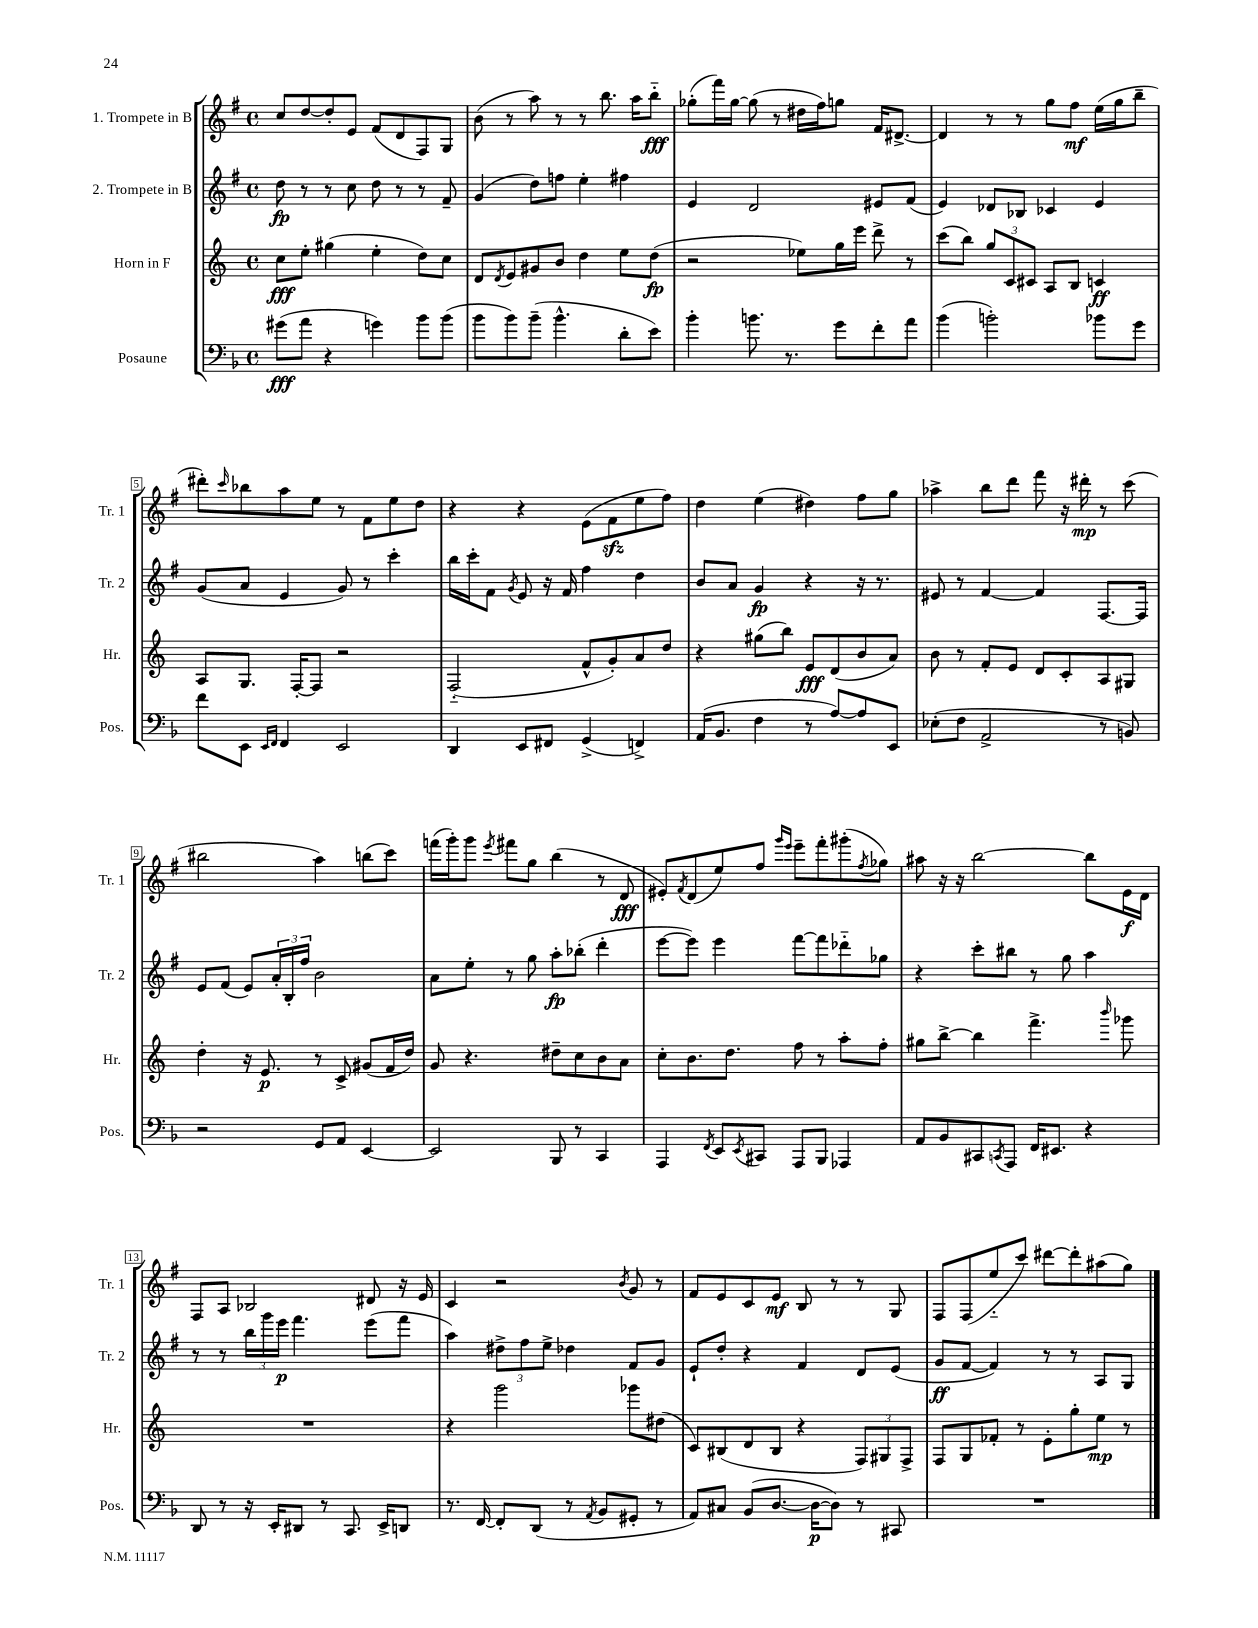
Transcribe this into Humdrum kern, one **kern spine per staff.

**kern	**dynam	**kern	**dynam	**kern	**dynam	**kern	**dynam
*part4	*part4	*part3	*part3	*part2	*part2	*part1	*part1
*staff4	*staff4	*staff3	*staff3	*staff2	*staff2	*staff1	*staff1
*I"Posaune	*	*I"Horn in F	*	*I"2. Trompete in B	*	*I"1. Trompete in B	*
*I'Pos.	*	*I'Hr.	*	*I'Tr. 2	*	*I'Tr. 1	*
*clefF4	*	*clefG2	*	*clefG2	*	*clefG2	*
*k[b-]	*	*k[]	*	*k[f#]	*	*k[f#]	*
*M4/4	*	*M4/4	*	*M4/4	*	*M4/4	*
*met(c)	*	*met(c)	*	*met(c)	*	*met(c)	*
=1	=1	=1	=1	=1	=1	=1	=1
(8g#X\L	fff	8cc\L	fff	8dd\	fp	8cc/L	.
8a\J	.	8ee'\J	.	8r	.	[8dd/	.
4r	.	(4gg#X\	.	8r	.	8dd'/]	.
.	.	.	.	8cc\	.	8e/J	.
4gn\)	.	4ee'\	.	8dd\	.	(8f#/L	.
.	.	.	.	8r	.	8d/	.
8b-\L	.	8dd\L)	.	8r	.	8F#/)	.
(8b-\J	.	8cc\J	.	8f#~/	.	8G/J	.
=2	=2	=2	=2	=2	=2	=2	=2
8b-\L	.	8d/L	.	(4g/	.	(8b\	.
.	.	8qd/	.	.	.	.	.
8b-\)	.	8e/	.	.	.	8r	.
(8b-~\J	.	8g#X/	.	8dd\L)	.	8aa\)	.
4.b-^^\	.	8b/J	.	8ffn\J	.	8r	.
.	.	4dd\	.	4ee'\	.	8r	.
.	.	.	.	.	.	8.bb\	.
8d'\L	.	8ee\L	.	4ff#X\	.	.	.
.	.	.	.	.	.	16aa\KL	.
8e\J)	.	(8dd\J	fp	.	.	8bb\J	fff
=3	=3	=3	=3	=3	=3	=3	=3
4b-'\	.	2r	.	4e/	.	(8gg-X'\L	.
.	.	.	.	.	.	16fff#\L)	.
.	.	.	.	.	.	[16gg-\JJ	.
8.bn\	.	.	.	2d/	.	(8gg-\]	.
.	.	.	.	.	.	8r	.
8.r	.	.	.	.	.	.	.
.	.	8ee-X\L)	.	.	.	16dd#X\LL	.
.	.	.	.	.	.	16ff#\J)	.
8g\L	.	16gg\L	.	.	.	8ggn\J	.
.	.	16eee\JJ	.	.	.	.	.
8f'\	.	8ddd^\	.	8e#X/L	.	16f#/KL	.
.	.	.	.	.	.	[8.d#X^/J	.
8a\J	.	8r	.	(8f#/J	.	.	.
=4	=4	=4	=4	=4	=4	=4	=4
(4b-\	.	(8ccc\L	.	4e/)	.	4d#/]	.
.	.	8bb\J)	.	.	.	.	.
2bn'\)	.	12gg/L	.	8d-X/L	.	8r	.
.	.	12c/	.	.	.	.	.
.	.	.	.	8B-X/J	.	8r	.
.	.	12c#X/J	.	.	.	.	.
.	.	8A/L	.	4c-X/	.	8gg\L	.
.	.	8B/J	.	.	.	8ff#\J	mf
8b-X\L	.	4cn/	ff	4e/	.	(16ee\LL	.
.	.	.	.	.	.	16gg\J	.
8g\J	.	.	.	.	.	8bb~\J	.
!!LO:LB:g=z
=5	=5	=5	=5	=5	=5	=5	=5
8f\L	.	8A/L	.	(8g/L	.	8ddd#X'\L)	.
.	.	.	.	.	.	16qqccc/	.
8EE\J	.	8.G/J	.	8a/J	.	8bb-X\	.
16qqEE/LL	.	.	.	.	.	.	.
16qqFF/JJ	.	.	.	.	.	.	.
4FF/	.	.	.	4e/	.	8aa\	.
.	.	[16F'/KL	.	.	.	.	.
.	.	8F/J]	.	.	.	8ee\J	.
2EE/	.	2r	.	8g/)	.	8r	.
.	.	.	.	8r	.	8f#\L	.
.	.	.	.	4ccc'\	.	8ee\	.
.	.	.	.	.	.	8dd\J	.
=6	=6	=6	=6	=6	=6	=6	=6
4DD/	.	(2F/	.	16bb\LL	.	4r	.
.	.	.	.	16ccc'\J	.	.	.
.	.	.	.	8f#\J	.	.	.
.	.	.	.	8qg/	.	.	.
8EE/L	.	.	.	8e/	.	4r	.
8FF#X/J	.	.	.	16r	.	.	.
.	.	.	.	16f#/	.	.	.
(4GG^/	.	8f^^/L	.	4ff#\	.	(8e\L	.
.	.	8g'/)	.	.	.	8f#zz\	.
4FFn^/)	.	8a/	.	4dd\	.	8ee\	.
.	.	8dd/J	.	.	.	8ff#\J)	.
=7	=7	=7	=7	=7	=7	=7	=7
(16AA/KL	.	4r	.	8b/L	.	4dd\	.
8.BB-/J	.	.	.	.	.	.	.
.	.	.	.	8a/J	.	.	.
4F\	.	(8gg#X\L	.	4g/	fp	(4ee\	.
.	.	8bb\J)	.	.	.	.	.
8r	.	8e/L	fff	4r	.	4dd#X\)	.
[8A/L)	.	(8d/	.	.	.	.	.
8A/]	.	8b/	.	16r	.	8ff#\L	.
.	.	.	.	8.r	.	.	.
8EE/J	.	8a/J)	.	.	.	8gg\J	.
=8	=8	=8	=8	=8	=8	=8	=8
(8E-X'\L	.	8b\	.	8e#X/	.	4aa-X^\	.
8F\J	.	8r	.	8r	.	.	.
2AA^/	.	8f'/L	.	[4f#/	.	8bb\L	.
.	.	8e/J	.	.	.	8ddd\J	.
.	.	8d/L	.	4f#/]	.	8fff#\	.
.	.	8c'/	.	.	.	16r	.
.	.	.	.	.	.	16ddd#X'\	mp
8r	.	8A/	.	[8.F#/L	.	8r	.
8BBn/)	.	8G#X/J	.	.	.	(8ccc\	.
.	.	.	.	16F#/Jk]	.	.	.
!!LO:LB:g=z
=9	=9	=9	=9	=9	=9	=9	=9
2r	.	4dd'\	.	8e/L	.	2bb#X\	.
.	.	.	.	(8f#/J	.	.	.
.	.	16r	.	8e/L)	.	.	.
.	.	8.e/	p	.	.	.	.
.	.	.	.	24a'/L	.	.	.
.	.	.	.	24B'/	.	.	.
.	.	.	.	24ff#/JJ	.	.	.
8GG/L	.	8r	.	2b\	.	4aa\)	.
8AA/J	.	8c^/	.	.	.	.	.
[4EE/	.	(8g#X/L	.	.	.	(8bbn\L	.
.	.	16f/L	.	.	.	8ccc\J)	.
.	.	16dd/JJ)	.	.	.	.	.
=10	=10	=10	=10	=10	=10	=10	=10
2EE/]	.	8g/	.	8a\L	.	(16fffn\LL	.
.	.	.	.	.	.	16ggg'\J)	.
.	.	4.r	.	8ee'\J	.	8ggg\J	.
.	.	.	.	.	.	8qeee/	.
.	.	.	.	8r	.	8fff#X\L	.
.	.	.	.	8gg\	.	8gg\J	.
8BBB-/	.	8dd#X~\L	.	8aa'\L	fp	(4bb\	.
8r	.	8cc\	.	(8bb-X'\J	.	.	.
4CC/	.	8b\	.	4ddd'\	.	8r	.
.	.	8a\J	.	.	.	8d/	fff
=11	=11	=11	=11	=11	=11	=11	=11
4AAA/	.	8cc'\L	.	[8eee\L	.	8e#X'/L)	.
.	.	.	.	.	.	8qf#/	.
.	.	8.b\	.	8eee\J])	.	(8d/	.
8qFF/	.	.	.	.	.	.	.
8EE/L	.	.	.	4eee\	.	8ee/)	.
.	.	8.dd\J	.	.	.	.	.
8qEE/	.	.	.	.	.	.	.
8CC#X/J	.	.	.	.	.	8ff#/J	.
.	.	.	.	.	.	16qqggg/LL	.
.	.	.	.	.	.	16qqeee/JJ	.
8AAA/L	.	8ff\	.	[8fff#\L	.	8eee~\L	.
8BBB-/J	.	8r	.	8fff#\]	.	8fff#'\	.
4AAA-X/	.	8aa'\L	.	8ddd-X\	.	(8ggg#X'\	.
.	.	.	.	.	.	8qff#/	.
.	.	8ff'\J	.	8gg-X\J	.	8gg-X\J)	.
=12	=12	=12	=12	=12	=12	=12	=12
8AA/L	.	8gg#X\L	.	4r	.	8aa#X\	.
8BB-/	.	[8bb^\J	.	.	.	16r	.
.	.	.	.	.	.	16r	.
8CC#X/	.	4bb\]	.	8ccc'\L	.	[2bb\	.
8qCCn/	.	.	.	.	.	.	.
8AAA/J	.	.	.	8bb#X\J	.	.	.
16FF/KL	.	4.fff^\	.	8r	.	.	.
8.EE#X/J	.	.	.	.	.	.	.
.	.	.	.	8gg\	.	.	.
4r	.	.	.	4aa\	.	8bb\L]	.
.	.	16qqbbb/	.	.	.	.	.
.	.	8ggg-X\	.	.	.	16e\L	f
.	.	.	.	.	.	16d\JJ	.
!!LO:LB:g=z
=13	=13	=13	=13	=13	=13	=13	=13
8DD/	.	1r	.	8r	.	8F#/L	.
8r	.	.	.	8r	.	8A/J	.
16r	.	.	.	24bb\LL	.	2B-X/	.
.	.	.	.	24ggg\	.	.	.
16EE'/KL	.	.	.	.	.	.	.
.	.	.	.	24eee\JJ	p	.	.
8DD#X/J	.	.	.	4.fff#\	.	.	.
8r	.	.	.	.	.	.	.
8.CC/	.	.	.	.	.	.	.
.	.	.	.	(8eee\L	.	8d#X/	.
16EE^/KL	.	.	.	.	.	.	.
8DDn/J	.	.	.	8fff#\J	.	16r	.
.	.	.	.	.	.	16e/	.
=14	=14	=14	=14	=14	=14	=14	=14
8.r	.	4r	.	4aa\)	.	4c/	.
[16FF/	.	.	.	.	.	.	.
8FF'/L]	.	2ggg\	.	12dd#X^\L	.	2r	.
.	.	.	.	12ff#\	.	.	.
(8DD/J	.	.	.	.	.	.	.
.	.	.	.	12ee^\J	.	.	.
8r	.	.	.	4dd-X\	.	.	.
8qAA/	.	.	.	.	.	.	.
8BB-/L	.	.	.	.	.	.	.
.	.	.	.	.	.	8qb/	.
8GG#X'/J	.	8ggg-X\L	.	8f#/L	.	8g/	.
8r	.	(8dd#X\J	.	8g/J	.	8r	.
=15	=15	=15	=15	=15	=15	=15	=15
8AA/L)	.	8c/L)	.	8e`/L	.	8f#/L	.
8C#X/J	.	(8B#X/	.	8dd'/J	.	8e/	.
(8BB-/L	.	8d/	.	4r	.	8c/	.
[8.D/J	.	8B#/J	.	.	.	8e/J	mf
.	.	4r	.	4f#/	.	8B/	.
16D\KL_	p	.	.	.	.	.	.
8D\J])	.	.	.	.	.	8r	.
8r	.	12F/L)	.	8d/L	.	8r	.
.	.	12G#X/	.	.	.	.	.
8CC#X/	.	.	.	(8e/J	.	8G/	.
.	.	12F^/J	.	.	.	.	.
=16	=16	=16	=16	=16	=16	=16	=16
1r	.	8F/L	.	8g/L	ff	8F#/L	.
.	.	8G/	.	[8f#/J	.	(8F#/	.
.	.	8f-X'/J	.	4f#/])	.	8ee/	.
.	.	8r	.	.	.	8ccc/J)	.
.	.	8e'\L	.	8r	.	[8ddd#X\L	.
.	.	8gg'\	.	8r	.	8ddd#'\]	.
.	.	8ee\J	mp	8A/L	.	(8aa#X\	.
.	.	8r	.	8G/J	.	8gg\J)	.
==	==	==	==	==	==	==	==
*-	*-	*-	*-	*-	*-	*-	*-
